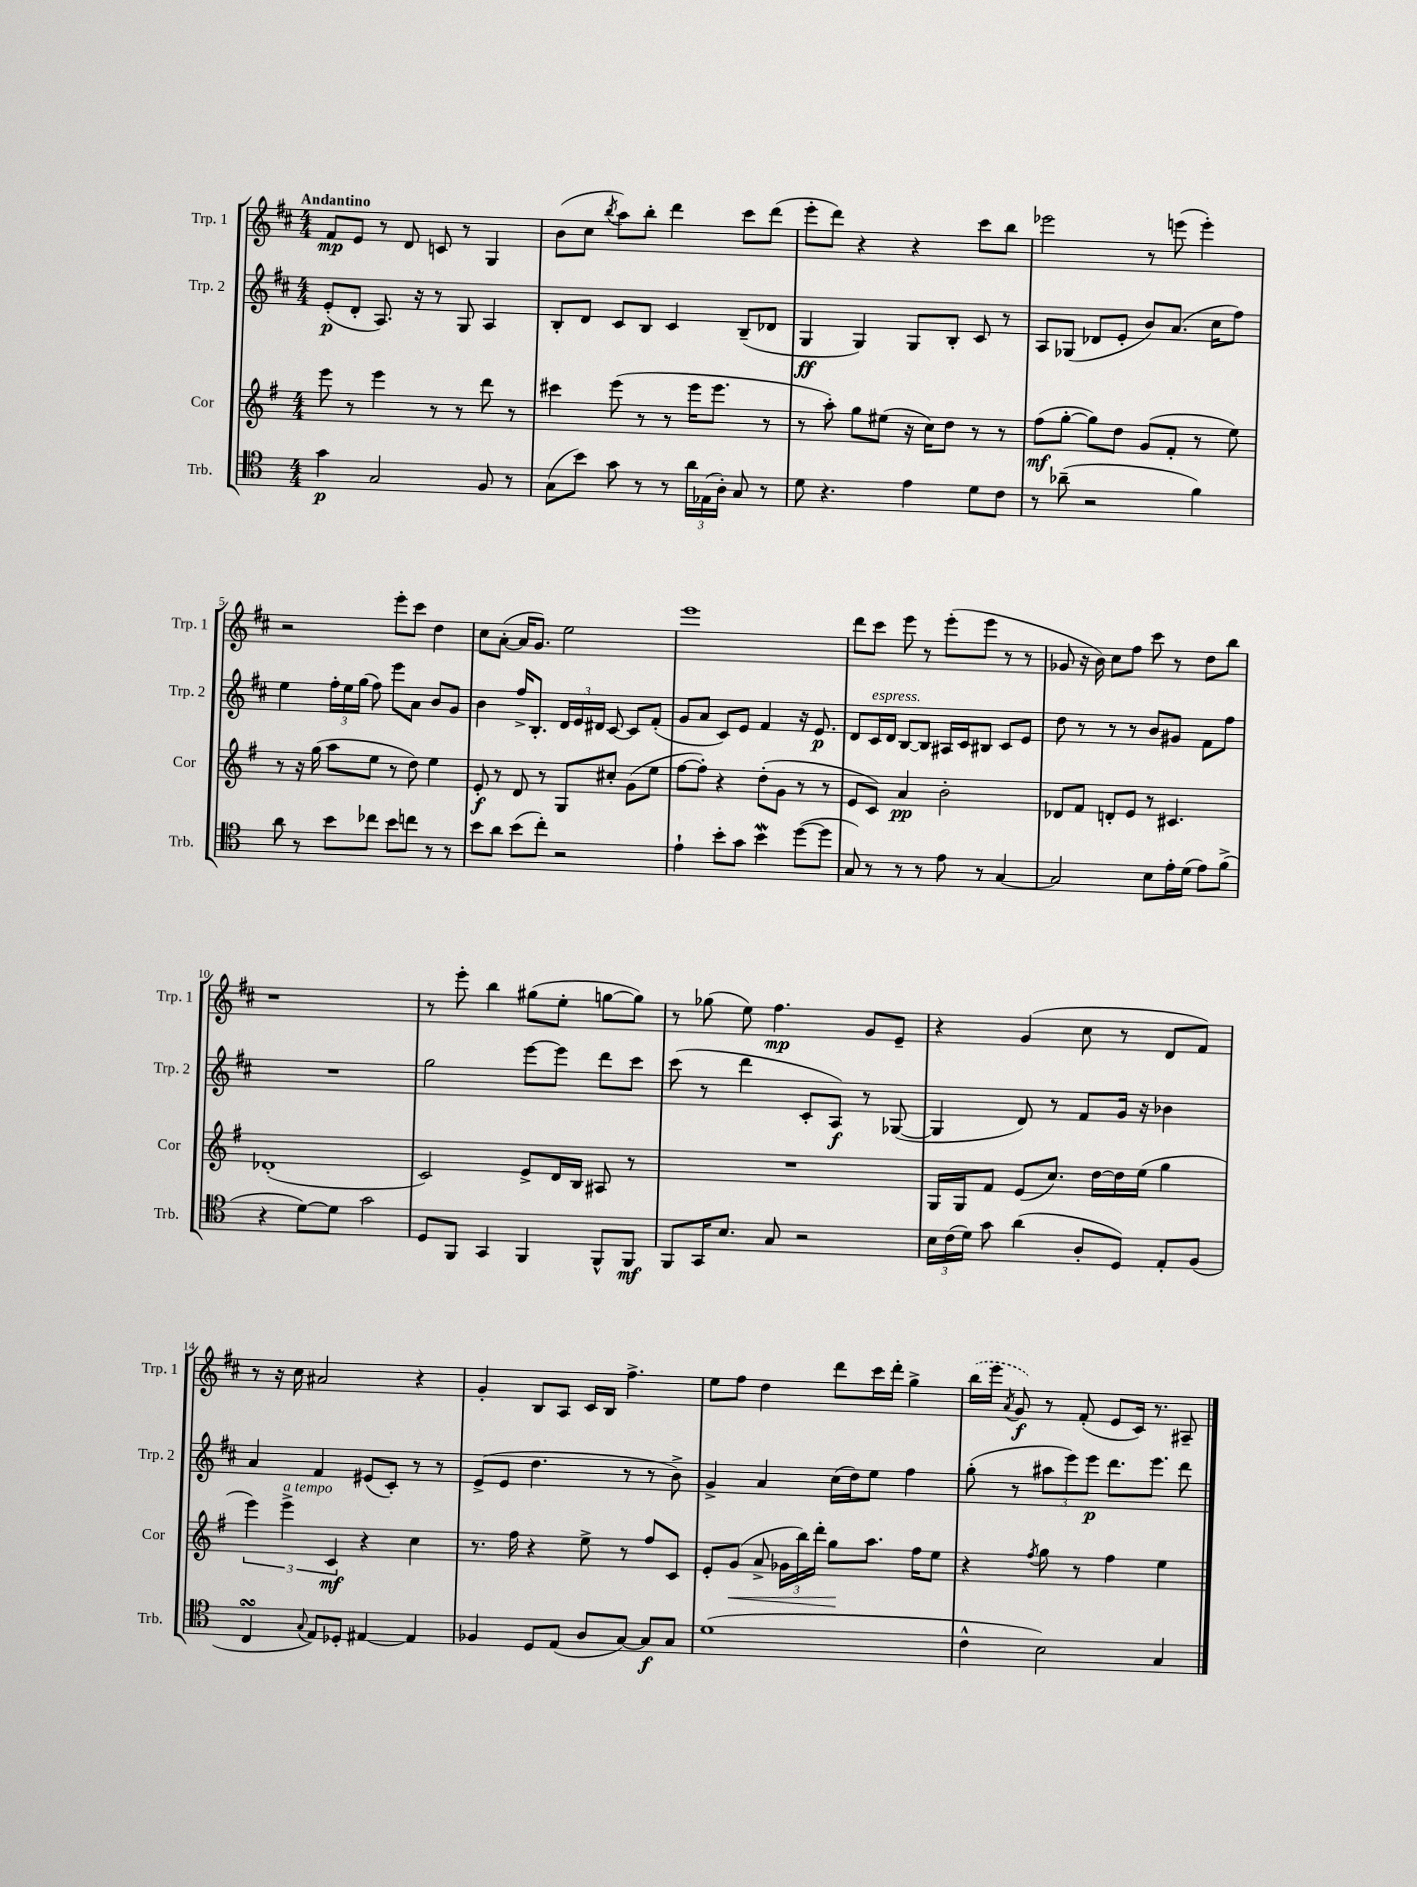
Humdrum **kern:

**kern	**kern	**kern	**kern
*staff4	*staff3	*staff2	*staff1
*clefC4	*clefG2	*clefG2	*clefG2
*k[]	*k[f#]	*k[f#c#]	*k[f#c#]
*M4/4	*M4/4	*M4/4	*M4/4
4g	8eee	(8e'	8f#
.	8r	8d'	8e
2G	4eee	8.A)	8r
.	.	.	8d
.	.	16r	.
.	8r	8r	8c
.	8r	8G	8r
8F	8ddd	4A	4G
8r	8r	.	.
=	=	=	=
(8G	4ccc#	8B'	(8b
8b)	.	8d	8cc#
.	.	.	8qbb
8g	(8eee	8c#	8aa)
8r	8r	8B	8bb'
8r	8r	4c#	4ddd
24a	16eee	.	.
(24E-	.	.	.
.	8.eee	.	.
24A')	.	.	.
8G	.	(8B~	8ccc#
8r	8r	8d-	(8ddd
=	=	=	=
8d	8r	4G	8eee'
4.r	8aa')	.	8ddd)
.	8gg	4G)	4r
.	(8ee#	.	.
4e	16r	8G	4r
.	16cc)	.	.
.	8dd	8B'	.
8d	8r	8c#	8ccc#
8c	8r	8r	8bb
=	=	=	=
8r	(8ff#	8A	2eee-
(8a-~	[8gg'	(8G-	.
2r	8gg])	8d-	.
.	8dd	8e'	.
.	(8g	8b)	8r
.	8f#'	(8.a	(8eee
4f)	8r	.	4eee')
.	.	16cc#	.
.	8ee)	8ff#)	.
=	=	=	=
8a	8r	4ee	2r
8r	16r	.	.
.	(16gg	.	.
8b	8aa	24ff#'	.
.	.	24ee	.
.	.	(24gg	.
8cc-	8ee	8ff#)	.
8b	8r	8eee	8eee'
8cc	8dd)	8a	8ccc#
8r	4ee	8b	4dd
8r	.	8g	.
=	=	=	=
8b	8e'	4b	8cc#
8a	8r	.	([8a'
(8b	8d	16ff#^	16a]
.	.	8.B'	8.g)
8cc')	8r	.	.
2r	8G	24d	2ee
.	.	24e	.
.	.	24d#	.
.	8cc#'	[8c#	.
.	(8g	8c#]	.
.	8ee	(8f#'	.
=	=	=	=
4e`	[8ff#	8g	1eee
.	8ff#'])	8a	.
8b'	4r	8c#)	.
8g	.	8e	.
4b	(8dd'	4f#	.
.	8g	.	.
([8dd	8r	16r	.
.	.	8.e	.
8dd]	8r	.	.
=	=	=	=
8G)	8e	8d	8ddd
8r	8c)	16c#	8ccc#
.	.	16d	.
8r	4a	[8B	8eee
8r	.	8B]	8r
8e	2b'	16A#	(8eee'
.	.	16c#	.
8r	.	8B#	8eee
[4G	.	8c#	8r
.	.	8e	8r
=	=	=	=
2G]	8d-	8dd	8g-
.	8f#	8r	16r
.	.	.	16b)
.	8d'	8r	8cc#
.	8e	8r	8ff#
8B	8r	8b	8ccc#
16e'	4.c#	8g#	8r
(16d	.	.	.
8e)	.	8f#	8dd
(8f^	.	8ff#	8bb
=	=	=	=
4r	(1d-'	1r	1r
[8d)	.	.	.
8d]	.	.	.
2g	.	.	.
=	=	=	=
8D	2c)	2gg	8r
8FF	.	.	8eee'
4GG	.	.	4bb
4FF	8e^	[8eee	(8gg#
.	16d	8eee]	8ee'
.	16B	.	.
8FF^^	8A#	8ddd	[8gg
8FF	8r	8ccc#	8gg])
=	=	=	=
8FF	1r	(8ccc#	8r
16GG	.	8r	(8gg-
8.B	.	.	.
.	.	4ddd	8ee)
8G	.	.	4.ff#
2r	.	8c#'	.
.	.	8A)	.
.	.	8r	8g
.	.	([8G-	8e~
=	=	=	=
24B	16G	4G-]	4r
(24c	.	.	.
.	16G	.	.
24d)	.	.	.
8g	8f#	.	.
(4a	(8e	8d)	(4g
.	8.cc)	8r	.
8A'	.	8f#	8cc#
.	[16dd	.	.
8D)	16dd]	16g	8r
.	(16ee	16r	.
8E'	4gg	4b-	8d
(8F	.	.	8f#)
=	=	=	=
4C	6eee)	4a	8r
.	.	.	16r
.	6eee^	.	.
.	.	.	16cc#
8qqG	.	.	.
8E)	.	4f#	2a#
.	6c	.	.
8D-'	.	.	.
[4E#	4r	(8e#	.
.	.	8c#')	.
4E#]	4cc	8r	4r
.	.	8r	.
=	=	=	=
4F-	8.r	(8e^	4g'
.	.	8e	.
.	16ff#	.	.
8D	4r	4.dd	8B
(8E	.	.	8A
8A	8ee^	.	16c#
.	.	.	16B
[8G)	8r	8r	4.ff#^
8G]	8ff#	8r	.
8G	8c	8b^)	.
=	=	=	=
(1d	8e'	4g^	8ee
.	(8g	.	8ff#
.	8a^	4a	4dd
.	24g-	.	.
.	24bb)	.	.
.	24ddd'	.	.
.	8gg	(16cc#	8ddd
.	.	16dd)	.
.	8.aa	8ee	16ccc#
.	.	.	16ddd'
.	.	4ff#	4gg^
.	16ff#	.	.
.	8ee	.	.
=	=	=	=
4c^^	4r	(8gg'	(16bb
.	.	.	16eee
.	.	.	8qa
.	.	8r	8g)
.	8qff#	.	.
2B)	8gg	12aa#	8r
.	.	12eee)	.
.	8r	.	(8f#'
.	.	12eee	.
.	4ff#	8.ddd	8e
.	.	.	16c#)
.	.	8.eee	8.r
4G	4ee	.	.
.	.	8ddd	8A#~
==	==	==	==
*-	*-	*-	*-
